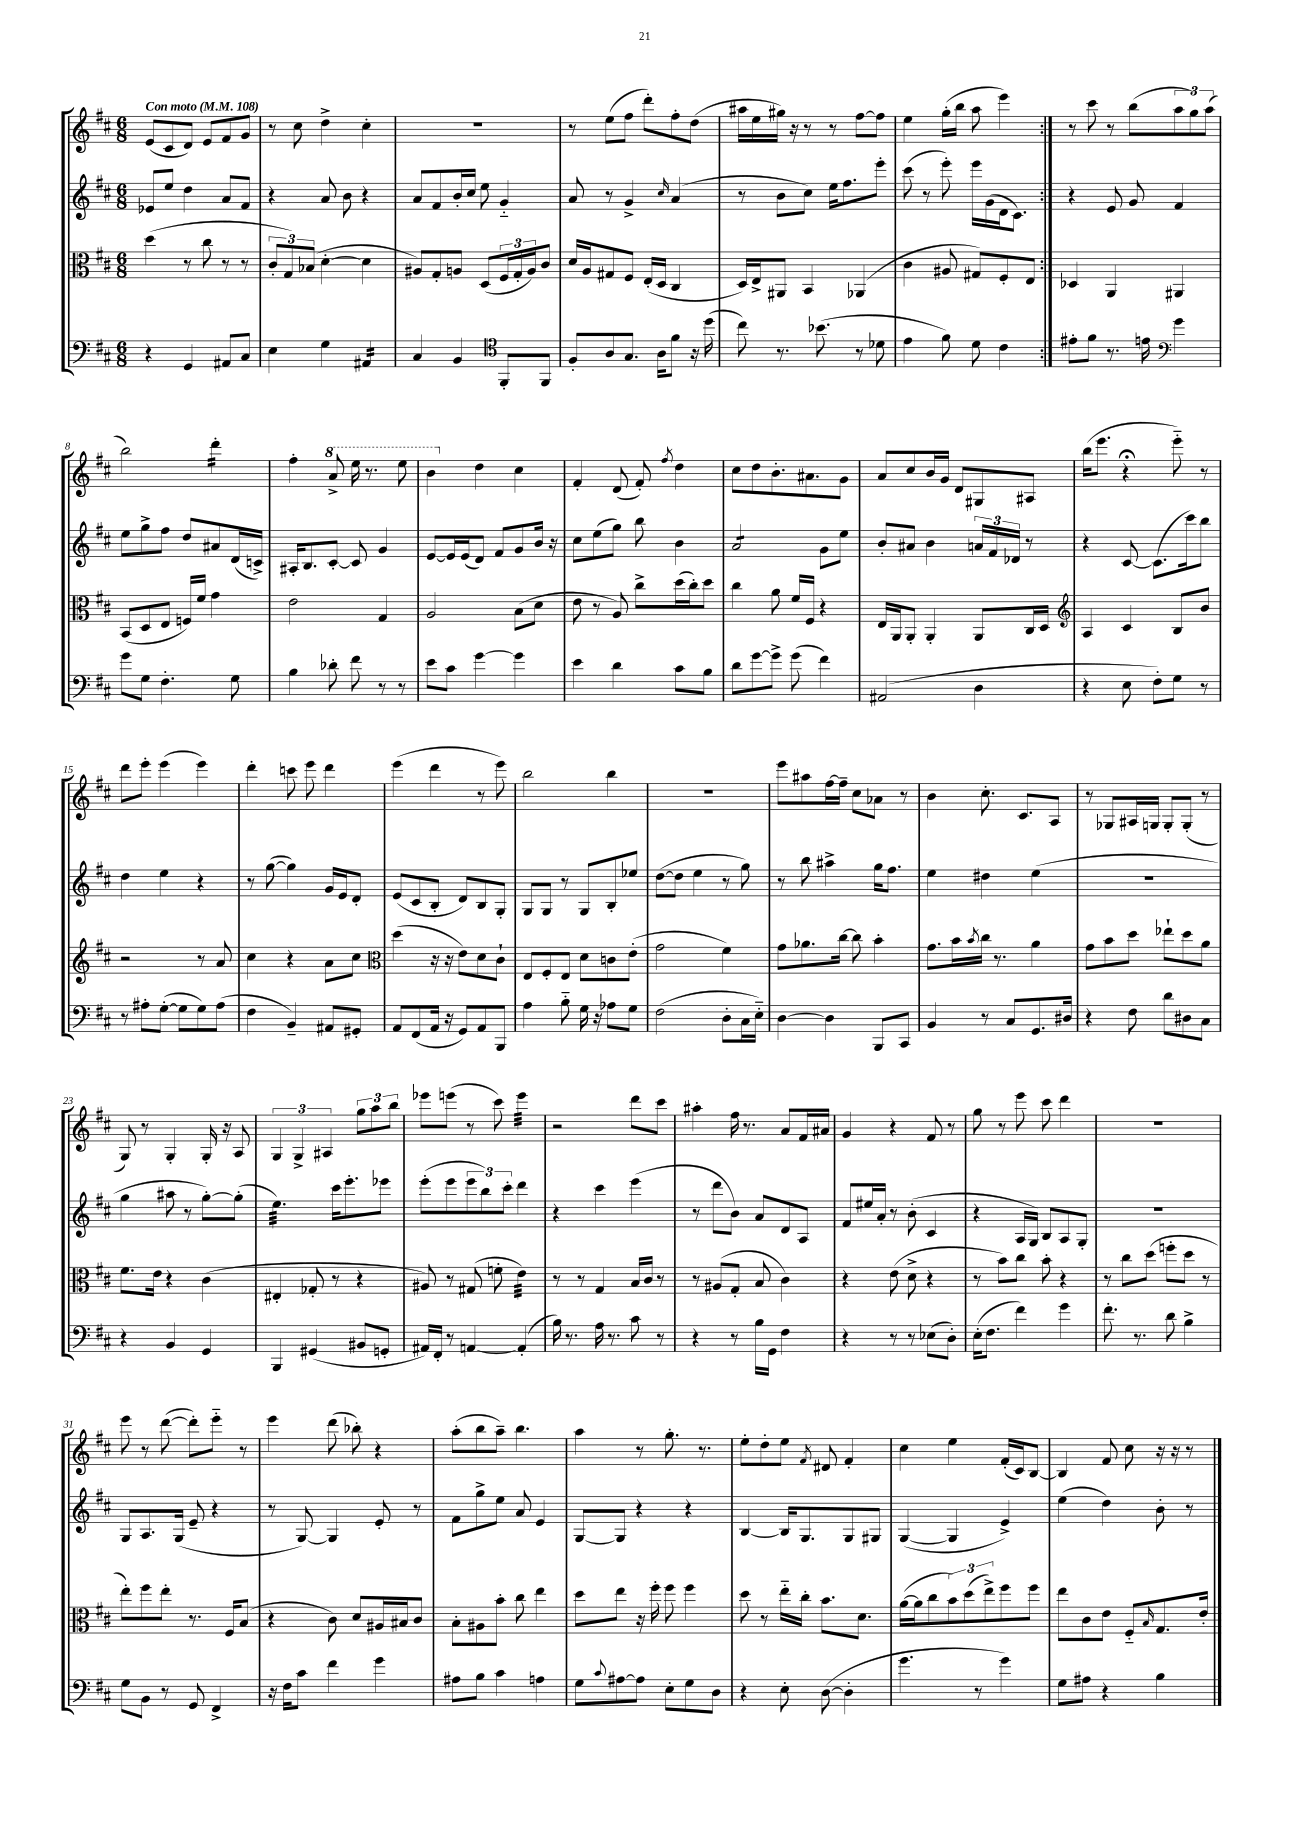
<<
\new StaffGroup <<
\new Staff = "s0" {
    \clef treble \key d \major \numericTimeSignature \time 6/8 \tempo "Con moto" 4 = 108
    \repeat volta 2 { e'8( cis'8 d'8) e'8 fis'8 g'8 |
    r8 cis''8 d''4-> cis''4-. |
    R2. |
    r8 e''8( fis''8 d'''8-.) fis''8-. d''8( |
    ais''16 e''16 gis''16) r16 r8 r8 fis''8~ fis''8 |
    e''4 g''16-.( b''16 a''8 e'''4) | }
    r8 cis'''8 r8 b''8( \tuplet 3/2 { a''8 g''8) a''8( } |
    b''2) d'''4:16-. |
    fis''4-. \ottava #1 a''8-> e'''16 r8. e'''8 |
    b''4 \ottava #0 d''4 cis''4 |
    fis'4-. d'8( fis'8-.) \acciaccatura { fis''8 } d''4 |
    cis''8 d''8 b'8.-. ais'8. g'8 |
    a'8 cis''8 b'16 g'16 d'8 gis8 ais8 |
    b''16( e'''8. r4\fermata e'''8-_) r8 |
    d'''8 e'''8-. e'''4( e'''4) |
    d'''4-. c'''8 e'''8 d'''4 |
    e'''4( d'''4 r8 e'''8) |
    b''2 b''4 |
    R2. |
    e'''8 ais''8 fis''16~ fis''16-- cis''8 aes'8 r8 |
    b'4 cis''8.-. cis'8. a8 |
    r8 ges8 ais16 g16 g8-. g8-.( r8 |
    g8) r8 g4-. g16-. r16 a8 |
    \tuplet 3/2 { g4 g4-> ais4 } \tuplet 3/2 { g''8 a''8 b''8 } |
    ees'''8 e'''8( r8 cis'''8) e'''4:32 |
    r2 d'''8 cis'''8 |
    ais''4-. fis''16 r8. a'8 fis'16 ais'16 |
    g'4 r4 fis'8 r8 |
    g''8 r8 e'''8 cis'''8 d'''4 |
    R2. |
    e'''8 r8 d'''8~( d'''8-.) e'''8-_ r8 |
    e'''4 d'''8( bes''8-.) r4 |
    a''8-.( b''8 a''8--) b''4. |
    a''4 r8 g''8.-. r8. |
    e''8-. d''8-. e''8 \acciaccatura { fis'8 } dis'8 fis'4-. |
    cis''4 e''4 fis'16-.( cis'16) b8~ |
    b4 fis'8 cis''8 r16 r16 r8 \bar "|." |
}
\new Staff = "s1" {
    \clef treble \key d \major \numericTimeSignature \time 6/8
    \repeat volta 2 { ees'8 e''8 d''4 a'8 fis'8 |
    r4 a'8 b'8 r4 |
    a'8 fis'8 b'16-. cis''16 e''8 g'4-_ |
    a'8 r8 g'4-> \grace { cis''16 } a'4( |
    r8 b'8 cis''8) e''16 fis''8. e'''8-. |
    cis'''8( r8 e'''8-.) e'''16 g'16( d'16 cis'8.) | }
    r4 e'8 g'8 fis'4 |
    e''8 g''8-> fis''8 d''8 ais'8 d'16( c'16->) |
    ais16-. b8. cis'8~-. cis'8 g'4 |
    e'8~ e'16 e'16( d'8) fis'8 g'8 b'16 r16 |
    cis''8 e''8( g''8) b''8 b'4 |
    a'2:8 g'8 e''8 |
    b'8-. ais'8 b'4 \tuplet 3/2 { a'16 fis'16 des'16 } r8 |
    r4 cis'8~ cis'8.( cis'''16) b''8 |
    d''4 e''4 r4 |
    r8 g''8~( g''4) g'16 e'16 d'8-. |
    e'8( cis'8 b8-. d'8) b8 g8-. |
    g8 g8 r8 g8 b8-. ees''8 |
    d''8~( d''8 e''4 r8 g''8) |
    r8 b''8 ais''4-> g''16 fis''8. |
    e''4 dis''4 e''4( |
    R2. |
    g''4 ais''8 r8 g''8~-.) g''8-.( |
    e''4.:32) cis'''16 e'''8.-. ees'''8 |
    e'''8-.( e'''8 \tuplet 3/2 { e'''8 b''8) cis'''8-. } d'''4 |
    r4 cis'''4 e'''4( |
    r8 d'''8 b'8) a'8 d'8 a8 |
    fis'8 eis''16 a'16-. r8 b'8-.( cis'4 |
    r4 a16 g16) b8 a8 g8-. |
    R2. |
    g8 a8. g16( e'8-- r4 |
    r8 g8~) g4 e'8-. r8 |
    fis'8 g''8-> e''8 a'8 e'4 |
    g8~ g8 r4 r4 |
    b4~ b16 g8. g8 gis8 |
    g4~( g4 e'4->) |
    e''4( d''4) b'8-. r8 \bar "|." |
}
\new Staff = "s2" {
    \clef alto \key d \major \numericTimeSignature \time 6/8
    \repeat volta 2 { d''4( r8 cis''8 r8 r8 |
    \tuplet 3/2 { cis'8-. g8) bes8( } d'4~-. d'4 |
    ais8) g8-. a8 d8( \tuplet 3/2 { fis16 g16-. a16) } cis'8 |
    d'16 a16 gis8 fis8 e16-.( d16 cis4 |
    d16) e16-> ais,8 b,4 aes,4( |
    cis'4 ais8 gis8) fis8-. e8 | }
    des4 a,4 ais,4 |
    b,8( d8 e8 f16) fis'16 g'4 |
    e'2 g4 |
    a2 b8( d'8 |
    e'8 r8 a8) cis''8-> d''16( cis''16-.) d''8 |
    cis''4 a'8 fis'16 fis16 r4 |
    e16 a,16 a,8-. a,4-. a,8 cis16 d16 |
    \clef treble a4 cis'4 b8 b'8 |
    r2 r8 a'8 |
    cis''4 r4 a'8 cis''8 |
    \clef alto d''4( r16 r16 e'8) d'8 cis'8-! |
    e8 fis8-. e8 d'8 c'8 e'8-.( |
    g'2 fis'4) |
    g'8 aes'8. cis''16~ cis''8 b'4-. |
    g'8. b'16 \acciaccatura { b'8 } cis''16 r8. a'4 |
    g'8 b'8 d''8 ees''8-! d''8 a'8 |
    fis'8. e'16 r4 cis'4( |
    eis4-. ges8-. r8 r4 |
    ais8) r8 gis8( f'8-. e'4:32) |
    r8 r8 g4 b16 cis'16 r8 |
    r8 ais8( g8-. b8 cis'4) |
    r4 e'8( d'8-> r4 |
    r8 b'8) cis''8 b'8-. r4 |
    r8 cis''8 d''8( f''8-. d''8 r8 |
    e''8-.) fis''8 e''8-. r8. fis16 b8( |
    r4 cis'8) d'8 ais16 bis16 cis'8 |
    b8-. ais8 b'8-. cis''8 e''4 |
    d''8 e''8 r16 fis''16-. fis''8 fis''4 |
    d''8 r8 e''16-_ cis''16-. b'8. d'8. |
    a'16~( a'16 cis''8 \tuplet 3/2 { b'8) d''8( e''8->) } fis''8 fis''8 |
    e''8 cis'8 e'8 fis8-_ \grace { b16 } g8. e'16-. \bar "|." |
}
\new Staff = "s3" {
    \clef bass \key d \major \numericTimeSignature \time 6/8
    \repeat volta 2 { r4 g,4 ais,8 cis8 |
    e4 g4 ais,4:16 |
    cis4 b,4 \clef tenor fis,8-. fis,8 |
    fis8-. a8 g8. a16 fis'8 r16 d''16( |
    cis''8) r8. bes'8.( r8 des'8 |
    e'4 fis'8) d'8 cis'4 | }
    eis'8-. fis'8 r8. e'16 \clef bass g'4 |
    g'8 g8 fis4.-. g8 |
    b4 des'8-. fis'8 r8 r8 |
    e'8 cis'8 g'4~ g'4 |
    e'4 d'4 cis'8 b8 |
    d'8 g'8~ g'8-> g'8( fis'4) |
    ais,2( d4 |
    r4 e8 fis8-.) g8 r8 |
    r8 ais8-. g8~-.( g8 g8) ais8( |
    fis4 b,4--) ais,8 gis,8-. |
    a,8 fis,8( a,16 r16 g,8) a,8 b,,8 |
    a4 b8-_ g16 r16 aes8 g8 |
    fis2( d8-. cis16 e16-_) |
    d4~ d4 b,,8 cis,8 |
    b,4 r8 cis8 g,8. dis16 |
    r4 fis8 d'8 dis8 cis8 |
    r4 b,4 g,4 |
    b,,4 gis,4( bis,8 g,8-. |
    ais,16) fis,16-. r8 a,4~ a,4-.( |
    b16) r8. a16 r8. cis'8 r8 |
    r4 r8 b16 g,16 fis4 |
    r4 r8 r8 ees8( d8-.) |
    e16-.( fis8. fis'4) g'4 |
    fis'8.-. r8. d'8 b4-> |
    g8 b,8 r8 g,8 fis,4-> |
    r16 fis16 cis'8 fis'4 g'4 |
    ais8 b8 cis'4 a4 |
    g8 \appoggiatura { cis'8 } ais8~ ais8 e8-. g8 d8 |
    r4 e8-. d8~( d4-. |
    g'4. r8 g'4) |
    g8 ais8 r4 b4 \bar "|." |
}
>>
>>
